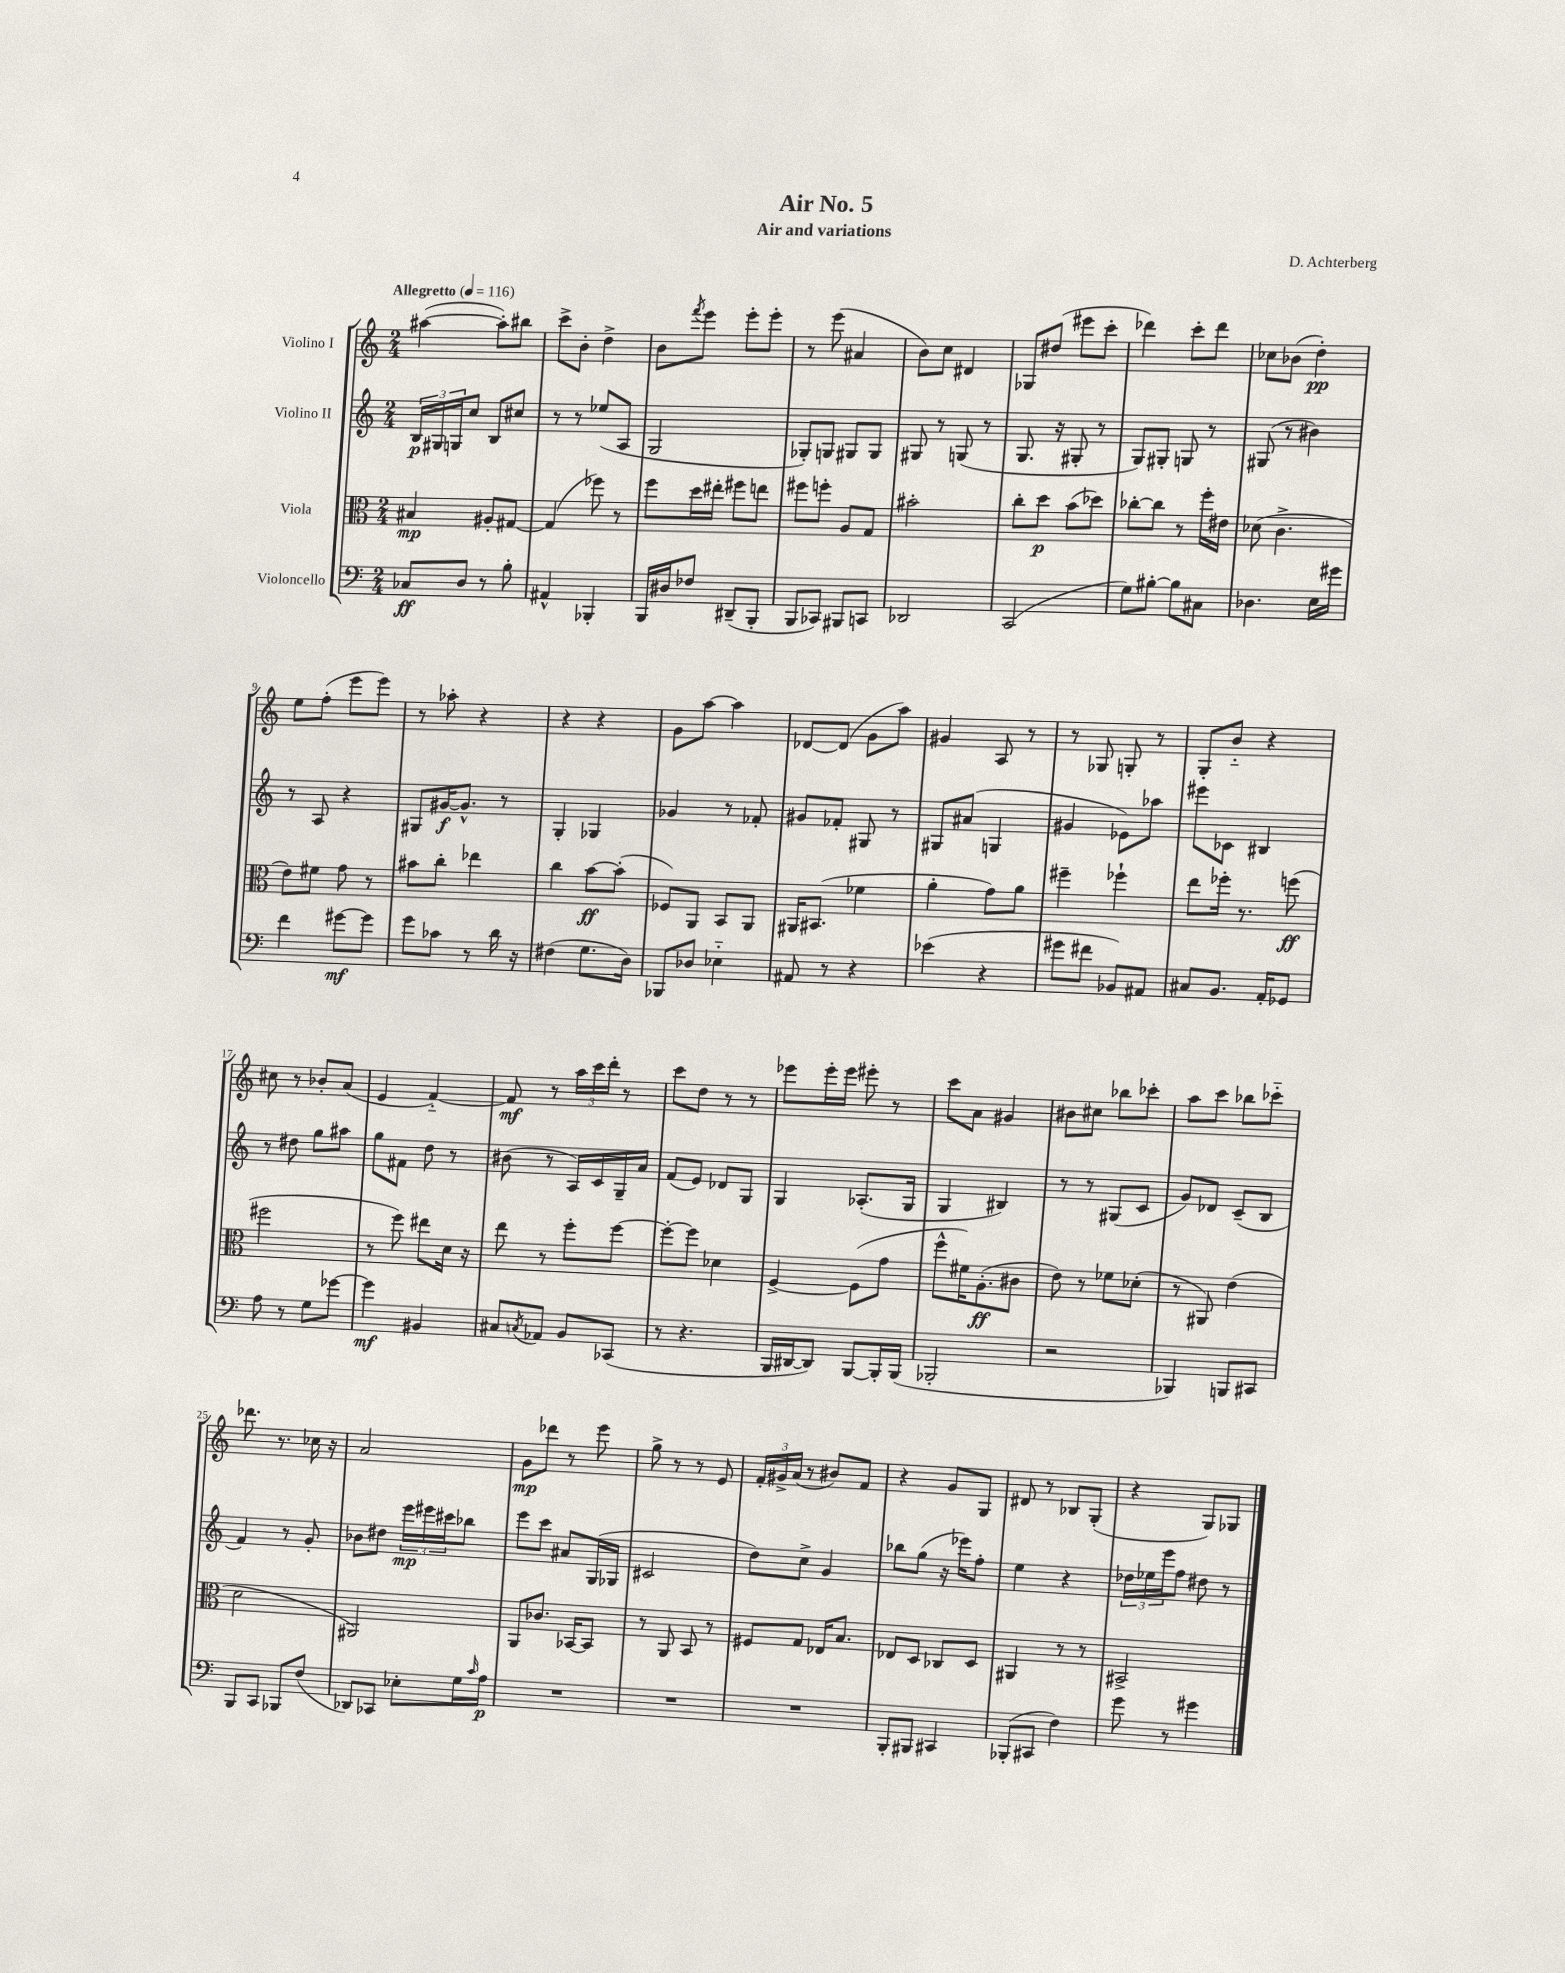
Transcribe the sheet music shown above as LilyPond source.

\header { title = "Air No. 5" composer = "D. Achterberg" subtitle = "Air and variations" }
<<
\new StaffGroup <<
\new Staff = "s0" \with { instrumentName = "Violino I" } {
    \clef treble \key c \major \numericTimeSignature \time 2/4 \tempo "Allegretto" 4 = 116
    ais''4~( ais''8-.) bis''8 |
    c'''8-> b'8-. d''4-> |
    b'8 \acciaccatura { f'''8 } e'''8 e'''8-. e'''8-. |
    r8 e'''8( ais'4 |
    b'8) c''8 dis'4 |
    ges8 dis''8( eis'''8 c'''8-. |
    des'''4) c'''8-. des'''8 |
    ces''8 bes'8( d''4-.\pp) |
    e''8 f''8-.( e'''8 e'''8) |
    r8 aes''8-. r4 |
    r4 r4 |
    g'8 a''8~ a''4 |
    des'8~ des'8( g'8 a''8) |
    gis'4 a8 r8 |
    r8 ges8 g8-. r8 |
    g8-. b'8-_ r4 |
    cis''8 r8 bes'8-. a'8( |
    e'4 f'4~-_) |
    f'8\mf r8 \tuplet 3/2 { a''16 c'''16 d'''16-. } r8 |
    c'''8 d''8 r8 r8 |
    ees'''8 ees'''16-. ees'''16 eis'''8-. r8 |
    c'''8 a'8 gis'4 |
    bis'8 cis''8 bes''8 ces'''8-. |
    a''8 c'''8 bes''8 ces'''8-_ |
    des'''8. r8. ces''16 r16 |
    a'2 |
    g'8\mp des'''8 r8 e'''8 |
    g''8-> r8 r8 e'8 |
    \tuplet 3/2 { f'16-. gis'16-> a'16( } r8 bis'8) f'8 |
    r4 g'8 g8 |
    dis'8 r8 bes8 g8-.( |
    r4 g8) ges8 \bar "|." |
}
\new Staff = "s1" \with { instrumentName = "Violino II" } {
    \clef treble \key c \major \numericTimeSignature \time 2/4
    \tuplet 3/2 { b16\p gis16 g16 } c''8 b8 cis''8 |
    r8 r8 ees''8( a8 |
    g2 |
    ges8-.) g8 gis8 gis8 |
    gis8 r8 g8( r8 |
    g8. r16 gis8-. r8 |
    g8) gis8-. g8 r8 |
    gis8( r8 bis'4) |
    r8 a8 r4 |
    gis8 gis'16~\f gis'8.-^ r8 |
    g4-. ges4 |
    ges'4 r8 fes'8-. |
    gis'8 fes'8-. gis8 r8 |
    gis8 ais'8( g4 |
    gis'4 ees'8) aes''8 |
    eis'''8 ces'8 bis4 |
    r8 dis''8 g''8 ais''8 |
    g''8 fis'8 d''8 r8 |
    bis'8( r8 a16) c'16 g16-- a'16 |
    f'8( e'8) des'8 g8 |
    g4 aes8.-.( g16 |
    g4 bis4) |
    r8 r8 gis8( c'8 |
    g'8) des'8 c'8--( b8 |
    f'4) r8 g'8-. |
    bes'8 dis''8 \tuplet 3/2 { e'''16\mp eis'''16 cis'''16 } bes''8 |
    e'''8 c'''8 ais'8 g16( ges16 |
    cis'2 |
    d''8) c''8-> g'4 |
    bes''8 g''8( r16 ees'''16) f''8-. |
    e''4 r4 |
    \tuplet 3/2 { des''16 ees''16 e'''16 } f''8 dis''8 r8 \bar "|." |
}
\new Staff = "s2" \with { instrumentName = "Viola" } {
    \clef alto \key c \major \numericTimeSignature \time 2/4
    bis4\mp ais8-. gis8~ |
    gis4( fes''8) r8 |
    f''8 d''16 eis''16-. fis''8 e''8 |
    fis''8 f''8-. a8 g8 |
    bis'2-. |
    c''8-. d''8\p b'8( des''8) |
    ces''8~-. ces''8 r8 f''16-. eis'16 |
    des'8( c'4.-> |
    e'8) fis'8 g'8 r8 |
    bis'8 c''8-. ees''4 |
    c''4 b'8~\ff b'8-.( |
    fes8) a,8 b,8 a,8 |
    ais,16 bis,8.( fes'4 |
    a'4-. g'8) a'8 |
    fis''4-- fes''4-! |
    e''8 fes''16-. r8. f''8\ff( |
    fis''2 |
    r8 f''8) eis''8 d'16 r16 |
    e''8 r8 f''8-. f''8~ |
    f''8~-. f''8 des'4 |
    f4~-> f8( g'8 |
    f''8-^ fis'16) a8.-.\ff( cis'8 |
    e'8) r8 fes'8 des'8-.( |
    r8 ais,8) e'4( |
    d'2 |
    ais,2) |
    a,8 ces'8. bes,16~ bes,8 |
    r8 a,8 b,8 r8 |
    fis8 g8 ees16 b8. |
    ees8 d8 ces8 d8 |
    ais,4 r8 r8 |
    bis,2-> \bar "|." |
}
\new Staff = "s3" \with { instrumentName = "Violoncello" } {
    \clef bass \key c \major \numericTimeSignature \time 2/4
    ces8\ff d8 r8 b8-. |
    ais,4-^ bes,,4-. |
    b,,16 dis16 fes8 dis,8--( b,,8-. |
    b,,8 ces,8) bis,,8 c,8 |
    des,2 |
    c,2( |
    g8) bis8~-. bis8 cis8 |
    des4. e16 gis'16 |
    f'4 gis'8~\mf gis'8 |
    g'8 ces'8 r8 d'16 r16 |
    fis4( g8. d16) |
    bes,,8 des8 ees4-_ |
    ais,8 r8 r4 |
    ees'4( r4 |
    gis'8 fis'8 bes,8) ais,8 |
    cis8 b,8. a,16-. ges,8 |
    a8 r8 g8 ges'8~ |
    ges'4\mf bis,4 |
    cis8 \acciaccatura { c8 } aes,8 b,8 ces,8( |
    r8 r4. |
    b,,16 dis,16~ dis,8) b,,8~ b,,16-. b,,16( |
    bes,,2-. |
    r2 |
    bes,,4) b,,8 cis,8 |
    b,,8 c,8 bes,,8 f8( |
    des,8) ces,8 ees8-. g16 \grace { c'16 } a16\p |
    R2 |
    R2 |
    R2 |
    b,,8-. bis,,8 cis,4 |
    bes,,8-.( cis,8 f4) |
    g'8 r8 gis'4 \bar "|." |
}
>>
>>
